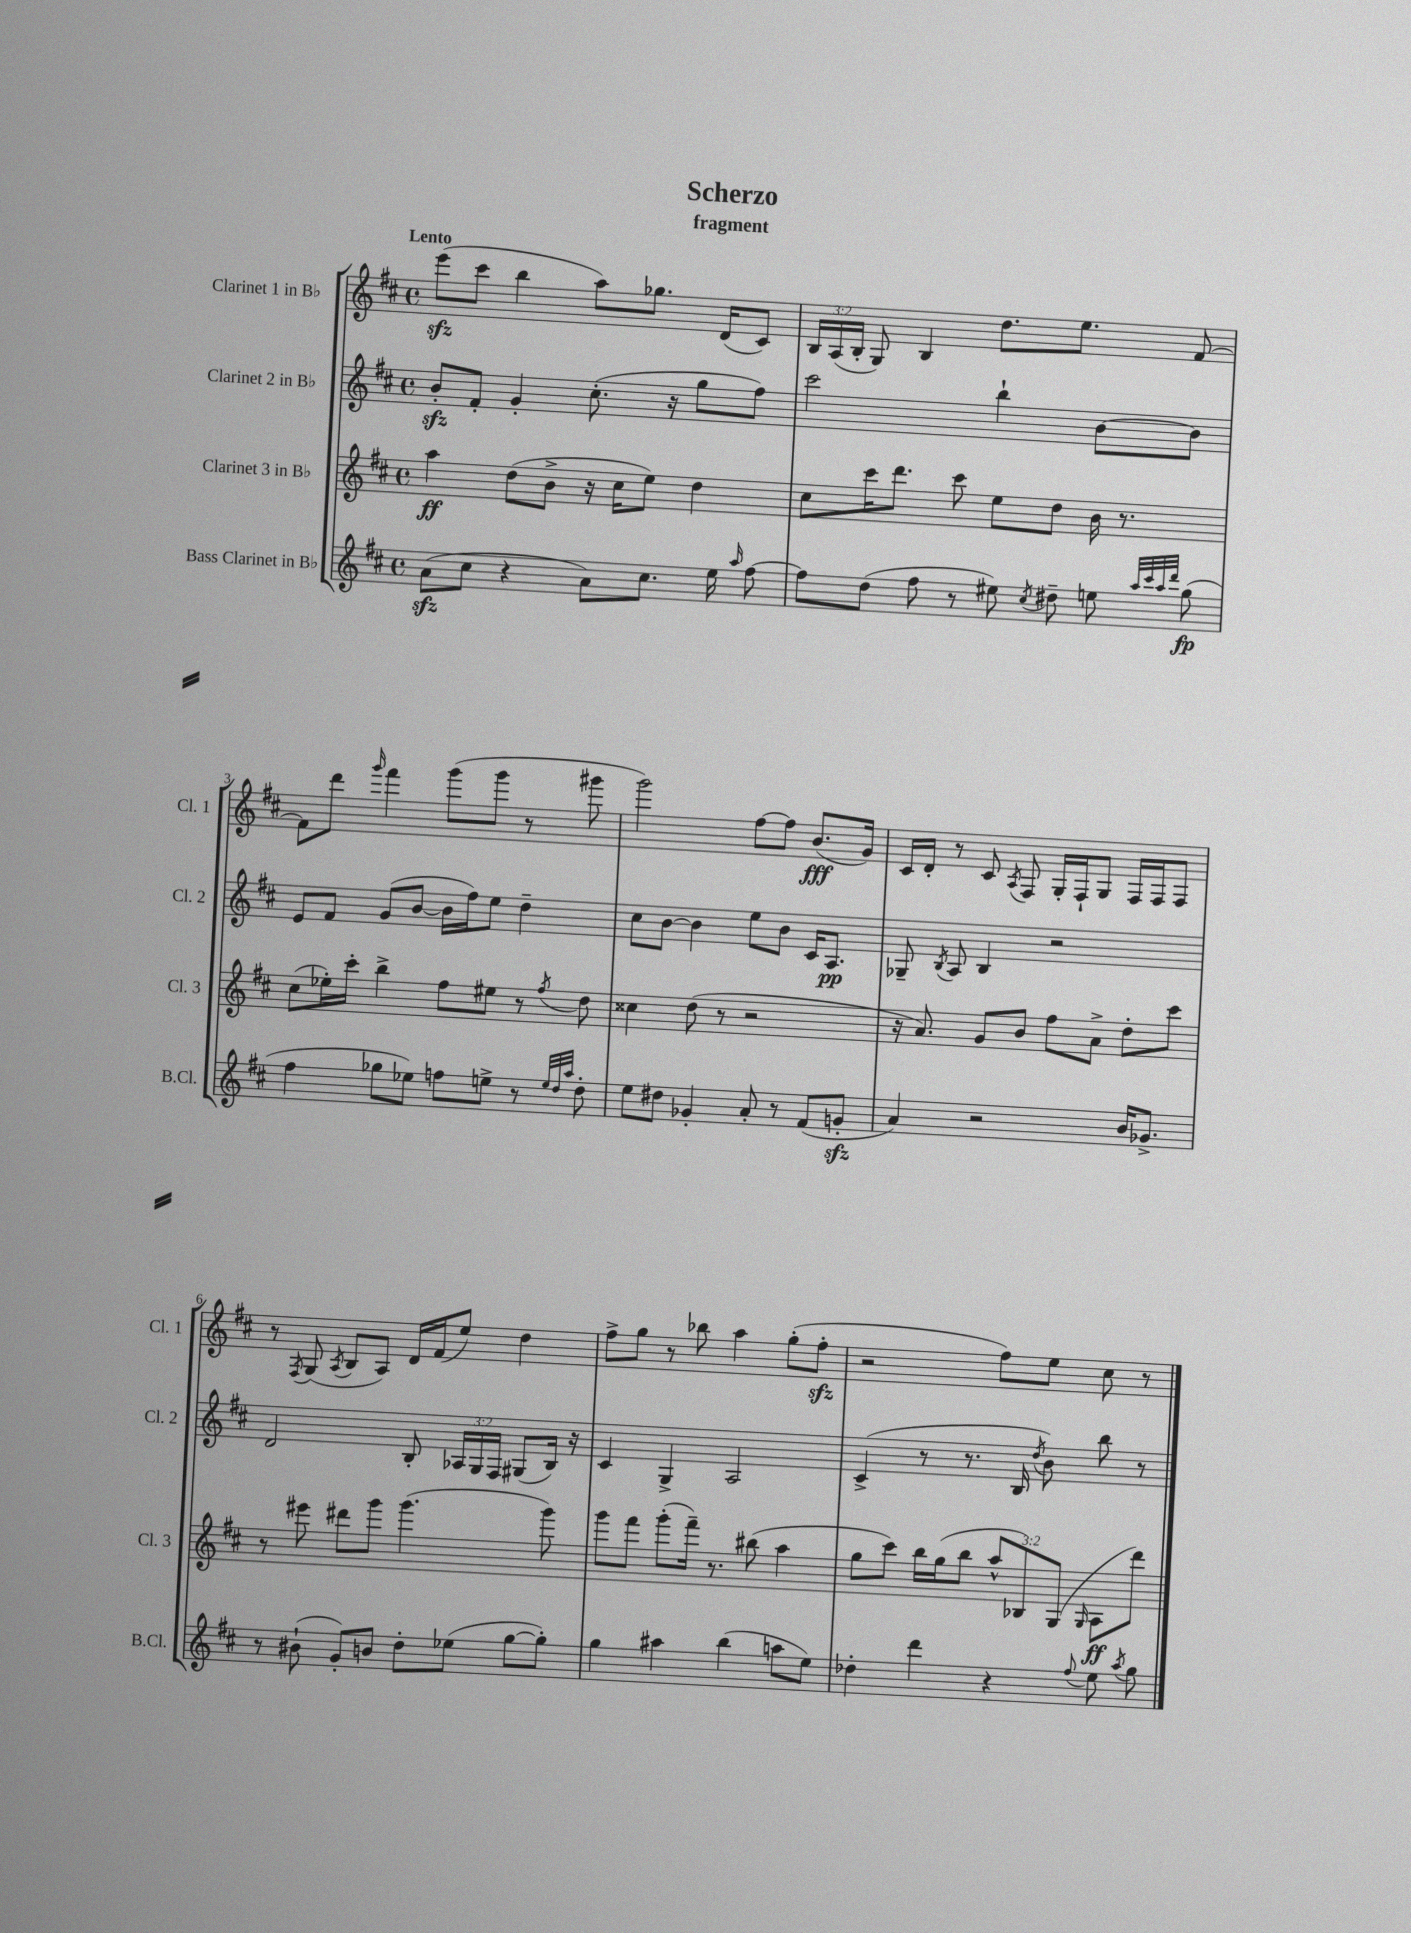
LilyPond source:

\header { title = "Scherzo" subtitle = "fragment" }
<<
\new StaffGroup <<
\new Staff = "s0" \with { instrumentName = "Clarinet 1 in Bb" shortInstrumentName = "Cl. 1" } {
    \clef treble \key d \major \defaultTimeSignature \time 4/4 \override Staff.TupletNumber.text = #tuplet-number::calc-fraction-text \tempo "Lento"
    \autoBeamOff e'''8[\sfz( cis'''8] b''4 a''8[) ges''8.] d'16[( cis'8]) |
    \tuplet 3/2 { b16[ a16( b16]-. } g8) b4 d''8.[ e''8.] fis'8~ |
    fis'8[ d'''8] \grace { g'''16 } fis'''4 g'''8[( g'''8] r8 gis'''8 |
    g'''2) fis''8[~ fis''8] b'8.[\fff( g'16]) |
    cis'16[ d'16]-. r8 cis'8 \acciaccatura { a8 } fis8 g16[-. fis16-! g8] fis16[ fis16 fis8] |
    r8 \acciaccatura { fis8 } g8( \acciaccatura { a8 } b8[ a8]) d'16[ fis'16( e''8]) d''4 |
    fis''8[-> g''8] r8 bes''8 a''4 g''8[-.( fis''8]-.\sfz |
    r2 fis''8[) e''8] cis''8 r8 \bar "|." |
}
\new Staff = "s1" \with { instrumentName = "Clarinet 2 in Bb" shortInstrumentName = "Cl. 2" } {
    \clef treble \key d \major \defaultTimeSignature \time 4/4 \override Staff.TupletNumber.text = #tuplet-number::calc-fraction-text
    \autoBeamOff b'8[-.\sfz fis'8]-. g'4-. cis''8.-.( r16 g''8[ fis''8]) |
    cis'''2 b''4-! b'8[~ b'8] |
    e'8[ fis'8] g'8[( b'8]~ b'16[ fis''16) e''8] d''4-- |
    cis''8[ b'8]~ b'4 e''8[ b'8] cis'16[ a8.]\pp |
    ges8-- \acciaccatura { b8 } a8 b4 r2 |
    d'2 b8-. \tuplet 3/2 { aes16[ g16 fis16] } gis8[( b16]) r16 |
    cis'4 g4-> a2 |
    cis'4->( r8 r8. b16 \acciaccatura { d''8 } b'8) b''8 r8 \bar "|." |
}
\new Staff = "s2" \with { instrumentName = "Clarinet 3 in Bb" shortInstrumentName = "Cl. 3" } {
    \clef treble \key d \major \defaultTimeSignature \time 4/4 \override Staff.TupletNumber.text = #tuplet-number::calc-fraction-text
    \autoBeamOff a''4\ff d''8[( b'8]-> r16 cis''16[ e''8]) d''4 |
    cis''8[ cis'''16 d'''8.] cis'''8 e''8[ d''8] b'16 r8. |
    cis''8[( ees''16-.) cis'''16]-. b''4-> fis''8[ eis''8] r8 \acciaccatura { fis''8 } d''8 |
    cisis''4 d''8( r8 r2 |
    r16 a'8.) g'8[ b'8] fis''8[ a'8]-> d''8[-. cis'''8] |
    r8 eis'''8 dis'''8[ g'''8] g'''4.( g'''8) |
    g'''8[ fis'''8] g'''8[-.( fis'''16]--) r8. bis''8( a''4 |
    g''8[ cis'''8]) b''16[ g''16( b''8] \tuplet 3/2 { a''8[-^ bes8) g8]( } \grace { g16 } a8[\ff d'''8]) \bar "|." |
}
\new Staff = "s3" \with { instrumentName = "Bass Clarinet in Bb" shortInstrumentName = "B.Cl." } {
    \clef treble \key d \major \defaultTimeSignature \time 4/4
    \autoBeamOff a'8[\sfz( cis''8] r4 a'8[) cis''8.] e''16 \grace { a''16 } fis''8~ |
    fis''8[ d''8]( fis''8 r8 eis''8) \acciaccatura { cis''8 } dis''8-- e''8 \grace { a''32[ cis'''32 a''32 d'''32] } g''8\fp( |
    fis''4 ges''8[ ees''8]) f''8[ e''8]-> r8 \grace { e''32[ d''32 a''32] } d''8-. |
    e''8[ dis''8] ges'4-. a'8-. r8 fis'8[( g'8]-.\sfz |
    a'4) r2 b'16[ ges'8.]-> |
    r8 bis'8-!( g'8[-.) b'8] d''8[-. ees''8]( g''8[~ g''8]-.) |
    g''4 ais''4 b''4( a''8[ e''8]) |
    des''4-. d'''4 r4 \appoggiatura { fis''8 } e''8 \acciaccatura { a''8 } g''8 \bar "|." |
}
>>
>>
